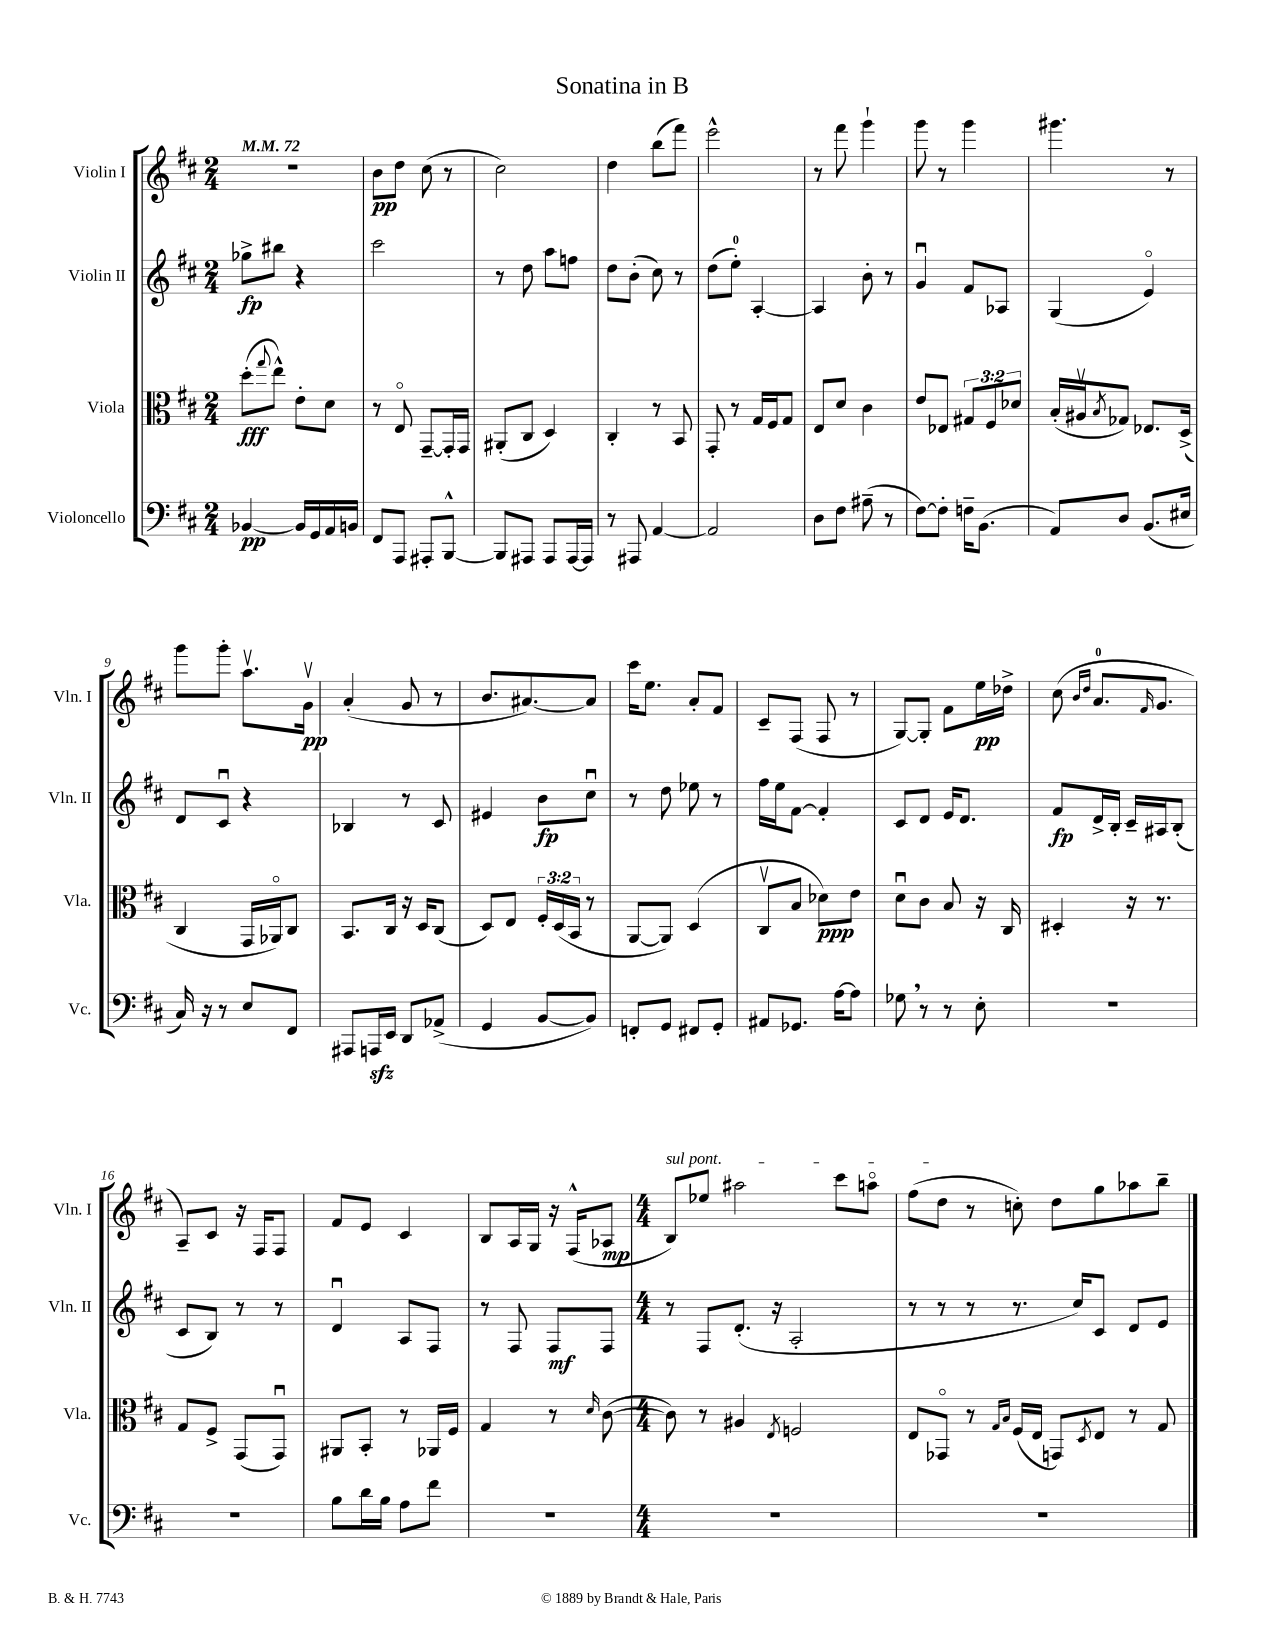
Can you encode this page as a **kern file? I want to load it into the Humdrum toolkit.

**kern	**dynam	**kern	**dynam	**kern	**dynam	**kern	**dynam
*part4	*part4	*part3	*part3	*part2	*part2	*part1	*part1
*staff4	*staff4	*staff3	*staff3	*staff2	*staff2	*staff1	*staff1
*I"Violoncello	*	*I"Viola	*	*I"Violin II	*	*I"Violin I	*
*I'Vc.	*	*I'Vla.	*	*I'Vln. II	*	*I'Vln. I	*
*clefF4	*	*clefC3	*	*clefG2	*	*clefG2	*
*k[f#c#]	*	*k[f#c#]	*	*k[f#c#]	*	*k[f#c#]	*
*M2/4	*	*M2/4	*	*M2/4	*	*M2/4	*
*MM72	*	*MM72	*	*MM72	*	*MM72	*
=1	=1	=1	=1	=1	=1	=1	=1
[4BB-X/	pp	(8dd'\L	fff	8gg-X^\L	fp	2r	.
.	.	8qqgg/	.	.	.	.	.
.	.	8ee^^\J)	.	8bb#X\J	.	.	.
16BB-/LL]	.	8e'\L	.	4r	.	.	.
16GG/	.	.	.	.	.	.	.
16AA/	.	8d\J	.	.	.	.	.
16BBn/JJ	.	.	.	.	.	.	.
=2	=2	=2	=2	=2	=2	=2	=2
8FF#/L	.	8r	.	2ccc#\	.	8b\L	pp
8AAA/J	.	8E/	.	.	.	8dd\J	.
8AAA#X'/L	.	[8GG~/L	.	.	.	(8cc#\	.
[8BBB^^/J	.	16GG'/L]	.	.	.	8r	.
.	.	16GG/JJ	.	.	.	.	.
=3	=3	=3	=3	=3	=3	=3	=3
8BBB/L]	.	(8AA#X'/L	.	8r	.	2cc#\)	.
8AAA#X/J	.	8C#/J	.	8dd\	.	.	.
8AAA#/L	.	4D/)	.	8aa\L	.	.	.
[16AAA#/L	.	.	.	8ffn\J	.	.	.
16AAA#/JJ]	.	.	.	.	.	.	.
=4	=4	=4	=4	=4	=4	=4	=4
8r	.	4C#'/	.	8dd\L	.	4dd\	.
8AAA#X/	.	.	.	(8b'\J	.	.	.
[4AA/	.	8r	.	8cc#\)	.	(8bb\L	.
.	.	8BB/	.	8r	.	8fff#\J)	.
=5	=5	=5	=5	=5	=5	=5	=5
2AA/]	.	8GG'/	.	(8dd\L	.	2eee^^\	.
.	.	8r	.	8ee'\J)	.	.	.
.	.	16G/LL	.	[4A'/	.	.	.
.	.	16F#/J	.	.	.	.	.
.	.	8G/J	.	.	.	.	.
=6	=6	=6	=6	=6	=6	=6	=6
8D\L	.	8E/L	.	4A/]	.	8r	.
8F#\J	.	8d/J	.	.	.	8fff#\	.
(8A#X~\	.	4c#\	.	8b'\	.	4ggg`\	.
8r	.	.	.	8r	.	.	.
=7	=7	=7	=7	=7	=7	=7	=7
[8F#\L)	.	8e/L	.	4gu/	.	8ggg\	.
8F#'\J]	.	8E-X/J	.	.	.	8r	.
16Fn~\KL	.	12G#X/L	.	8f#/L	.	4ggg\	.
(8.BB\J	.	.	.	.	.	.	.
.	.	12F#/	.	.	.	.	.
.	.	.	.	8A-X/J	.	.	.
.	.	12d-X/J	.	.	.	.	.
=8	=8	=8	=8	=8	=8	=8	=8
8AA/L)	.	(16B'/LL	.	(4G/	.	4.ggg#X\	.
.	.	16A#Xv/J	.	.	.	.	.
.	.	8qB/	.	.	.	.	.
8D/J	.	8G-X/J)	.	.	.	.	.
(8.BB/L	.	8.E-X/L	.	4e/)	.	.	.
.	.	.	.	.	.	8r	.
16E#X/Jk	.	(16D^/Jk	.	.	.	.	.
!!LO:LB:g=z
=9	=9	=9	=9	=9	=9	=9	=9
16C#/)	.	4C#/	.	8d/L	.	8ggg\L	.
16r	.	.	.	.	.	.	.
8r	.	.	.	8c#u/J	.	8ggg'\J	.
8E/L	.	16GG/LL	.	4r	.	8.aav\L	.
.	.	16AA-X/J)	.	.	.	.	.
8FF#/J	.	8C#/J	.	.	.	.	.
.	.	.	.	.	.	16gv\Jk	pp
=10	=10	=10	=10	=10	=10	=10	=10
8AAA#X/L	.	8.BB/L	.	4B-X/	.	(4a'/	.
16AAAnzz/L	.	.	.	.	.	.	.
16EE/JJ	.	16C#/Jk	.	.	.	.	.
8DD/L	.	16r	.	8r	.	8g/	.
.	.	16D/KL	.	.	.	.	.
(8AA-X^/J	.	(8C#/J	.	8c#/	.	8r	.
=11	=11	=11	=11	=11	=11	=11	=11
4GG/	.	8D/L)	.	4e#X/	.	8.b/L	.
.	.	8E/J	.	.	.	.	.
.	.	.	.	.	.	[8.a#X/)	.
[8BB/L	.	24F#'/LL	.	8b\L	fp	.	.
.	.	(24D/	.	.	.	.	.
.	.	24BB/JJ	.	.	.	.	.
8BB/J])	.	8r	.	8cc#u\J	.	8a#/J]	.
=12	=12	=12	=12	=12	=12	=12	=12
8FFn'/L	.	[8AA/L	.	8r	.	16ccc#\KL	.
.	.	.	.	.	.	8.ee\J	.
8GG/J	.	8AA/J])	.	8dd\	.	.	.
8FF#X/L	.	(4D/	.	8ee-X\	.	8a'/L	.
8GG'/J	.	.	.	8r	.	8f#/J	.
=13	=13	=13	=13	=13	=13	=13	=13
8AA#X/L	.	8C#v/L	.	16ff#\LL	.	8c#~/L	.
.	.	.	.	16ee\J	.	.	.
8.GG-X/J	.	8B/J	.	[8f#\J	.	(8F#/J	.
.	.	8d-X\L)	ppp	4f#'/]	.	8F#/	.
[16A\KL	.	.	.	.	.	.	.
8A\J]	.	8e\J	.	.	.	8r	.
=14	=14	=14	=14	=14	=14	=14	=14
8G-X,\	.	8du\L	.	8c#/L	.	[8G/L)	.
8r	.	8c#\J	.	8d/J	.	8G'/J]	.
8r	.	8B/	.	16e/KL	.	8f#\L	.
.	.	.	.	8.d/J	.	.	.
8E'\	.	16r	.	.	.	16ee\L	pp
.	.	16C#/	.	.	.	16dd-X^\JJ	.
=15	=15	=15	=15	=15	=15	=15	=15
2r	.	4D#X'/	.	8f#/L	fp	(8cc#\	.
.	.	.	.	.	.	16qqb/LL	.
.	.	.	.	.	.	16qqdd/JJ	.
.	.	.	.	16d^/L	.	8.a/L	.
.	.	.	.	16B'/JJ	.	.	.
.	.	16r	.	16c#~/LL	.	.	.
.	.	.	.	.	.	16qqf#/	.
.	.	8.r	.	16A#X/J	.	8.g/J	.
.	.	.	.	(8B'/J	.	.	.
!!LO:LB:g=z
=16	=16	=16	=16	=16	=16	=16	=16
2r	.	8G/L	.	8c#/L	.	8A~/L)	.
.	.	8F#^/J	.	8B/J)	.	8c#/J	.
.	.	(8GG/L	.	8r	.	16r	.
.	.	.	.	.	.	16F#/KL	.
.	.	8GGu/J)	.	8r	.	8F#/J	.
=17	=17	=17	=17	=17	=17	=17	=17
8B\L	.	8AA#X/L	.	4du/	.	8f#/L	.
16d\L	.	8BB'/J	.	.	.	8e/J	.
16B\JJ	.	.	.	.	.	.	.
8A\L	.	8r	.	8A/L	.	4c#/	.
8f#\J	.	16AA-X/LL	.	8F#/J	.	.	.
.	.	16F#/JJ	.	.	.	.	.
=18	=18	=18	=18	=18	=18	=18	=18
2r	.	4G/	.	8r	.	8B/L	.
.	.	.	.	8F#/	.	16A/L	.
.	.	.	.	.	.	16G/JJ	.
.	.	8r	.	8F#/L	mf	16r	.
.	.	.	.	.	.	(16F#^^/KL	.
.	.	16qqd/	.	.	.	.	.
.	.	([8c#\	.	8F#/J	.	8A-X/J	mp
=19	=19	=19	=19	=19	=19	=19	=19
*M4/4	*	*M4/4	*	*M4/4	*	*M4/4	*
!	!	!	!	!	!	!LO:TX:a:i:t=sul pont.	!
1r	.	8c#\])	.	8r	.	8B/L)	.
.	.	8r	.	8F#/L	.	8ee-X/J	.
.	.	4A#X/	.	(8.d'/J	.	2aa#X\	.
.	.	.	.	16r	.	.	.
.	.	8qE/	.	.	.	.	.
.	.	2Fn/	.	2A'/	.	.	.
.	.	.	.	.	.	8ccc#\L	.
.	.	.	.	.	.	8aan\J	.
=20	=20	=20	=20	=20	=20	=20	=20
1r	.	8E/L	.	8r	.	(8ff#\L	.
.	.	8GG-X/J	.	8r	.	8dd\J	.
.	.	8r	.	8r	.	8r	.
.	.	16qqG/LL	.	.	.	.	.
.	.	16qqB/JJ	.	.	.	.	.
.	.	(16F#/LL	.	8.r	.	8ccn'\)	.
.	.	16E/JJ	.	.	.	.	.
.	.	8GGn/L)	.	.	.	8dd\L	.
.	.	.	.	16cc#/KL)	.	.	.
.	.	8qD/	.	.	.	.	.
.	.	8E/J	.	8c#/J	.	8gg\	.
.	.	8r	.	8d/L	.	8aa-X\	.
.	.	8G/	.	8e/J	.	8bb~\J	.
==	==	==	==	==	==	==	==
*-	*-	*-	*-	*-	*-	*-	*-
